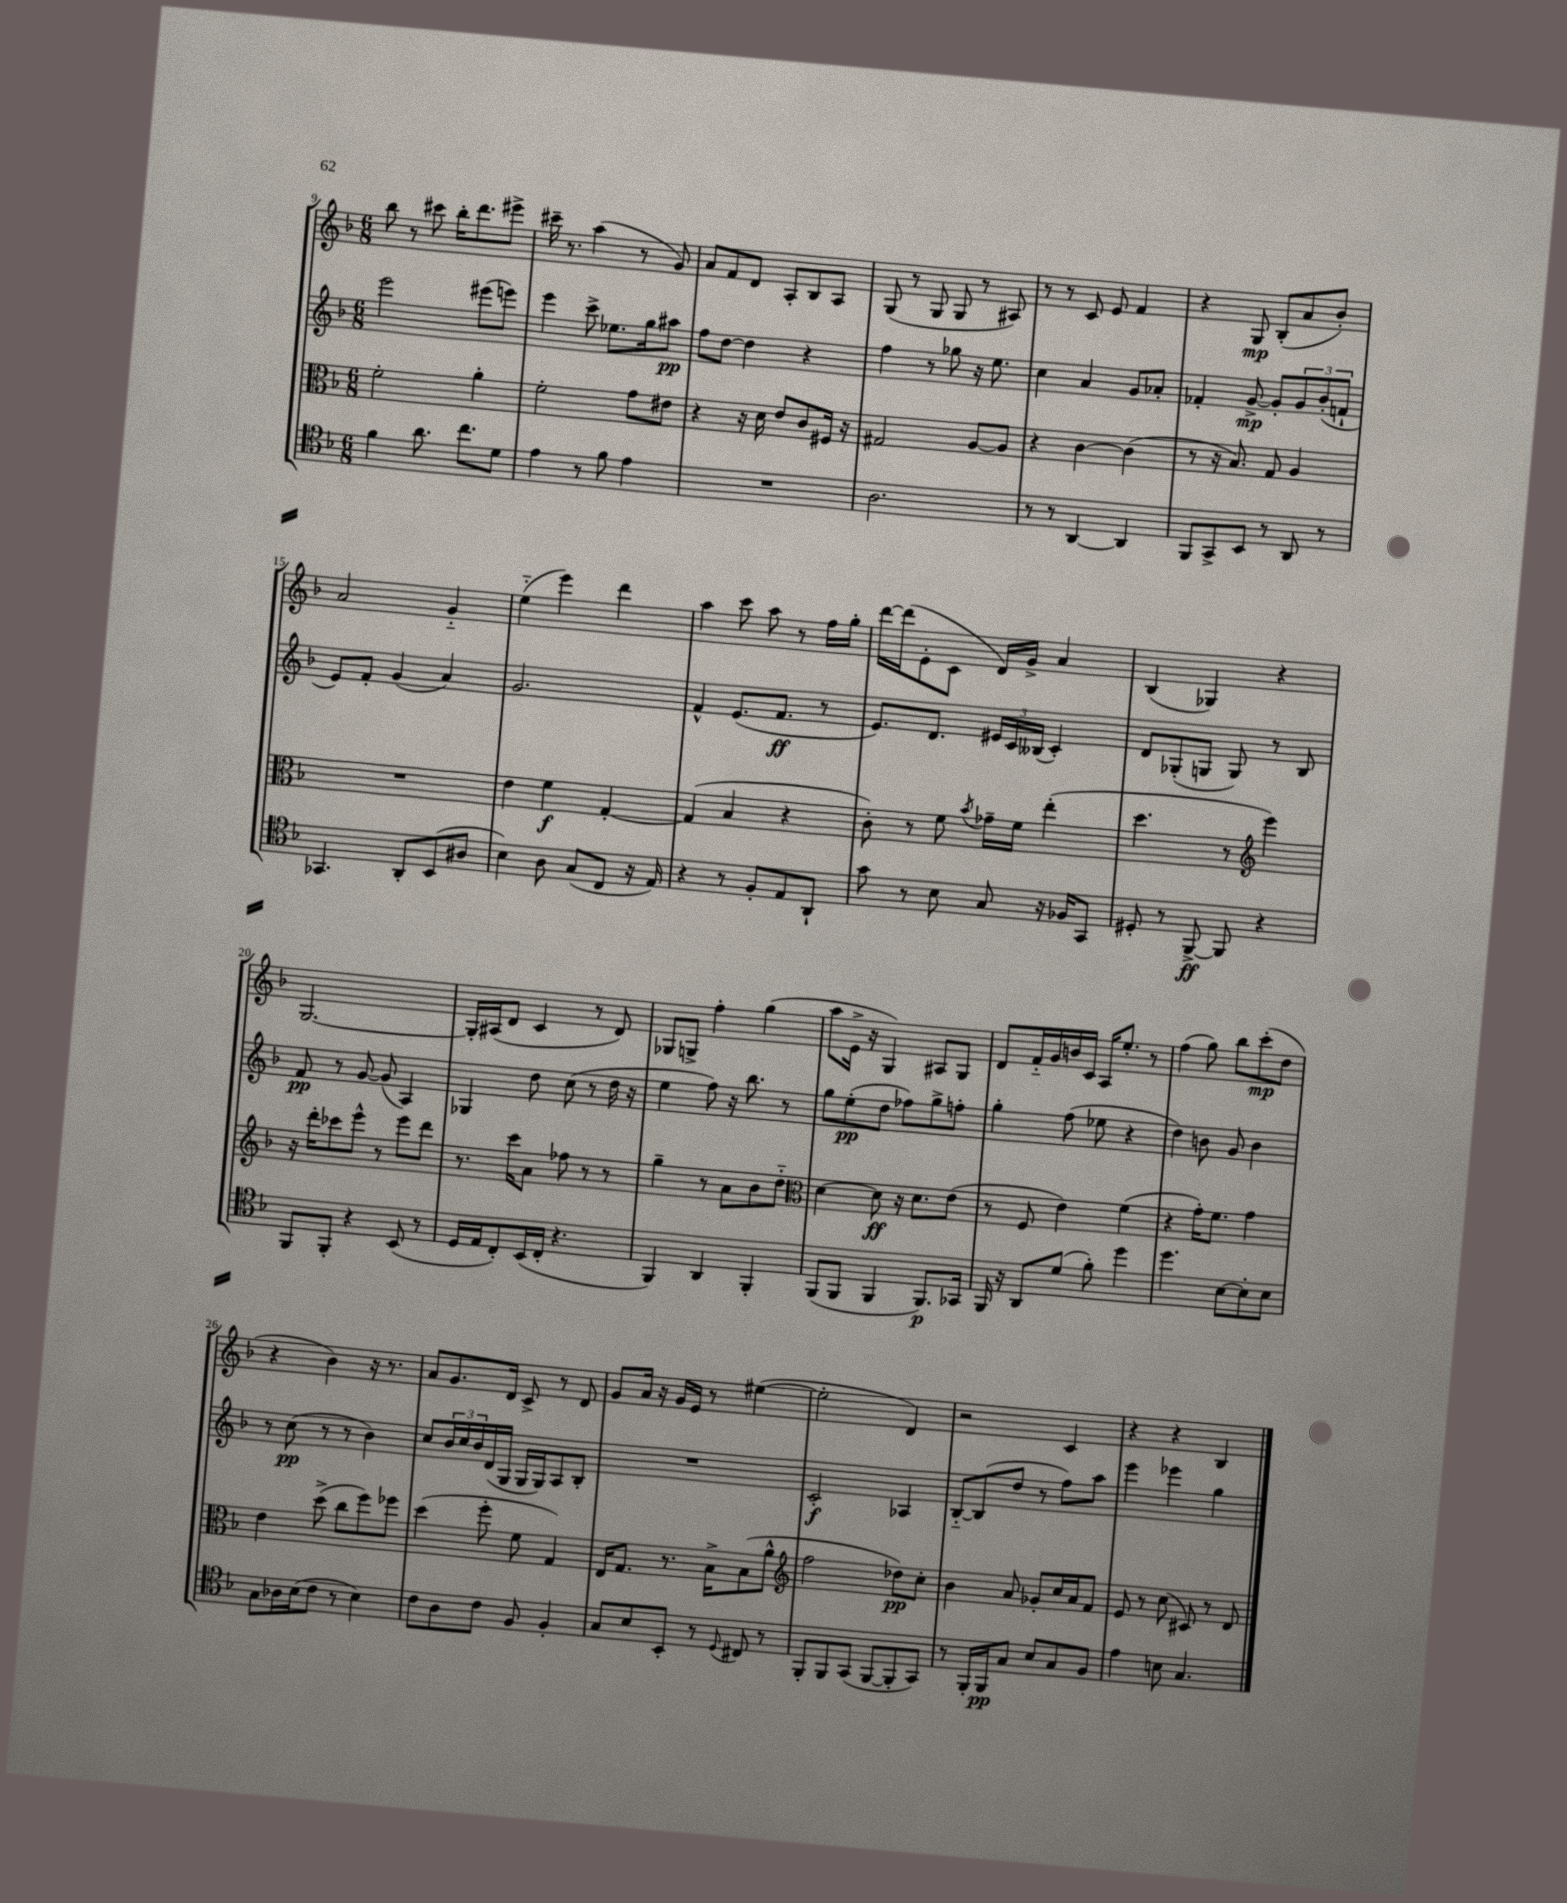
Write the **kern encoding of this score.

**kern	**dynam	**kern	**dynam	**kern	**dynam	**kern	**dynam
*part4	*part4	*part3	*part3	*part2	*part2	*part1	*part1
*staff4	*staff4	*staff3	*staff3	*staff2	*staff2	*staff1	*staff1
*clefC4	*	*clefC3	*	*clefG2	*	*clefG2	*
*k[b-]	*	*k[b-]	*	*k[b-]	*	*k[b-]	*
*M6/8	*	*M6/8	*	*M6/8	*	*M6/8	*
=9	=9	=9	=9	=9	=9	=9	=9
4f\	.	2f'\	.	2eee\	.	8bb-\	.
.	.	.	.	.	.	8r	.
8.a\	.	.	.	.	.	8ccc#X\	.
.	.	.	.	.	.	16bb-'\KL	.
8.cc\L	.	.	.	.	.	8.ddd\	.
.	.	4a'\	.	(8eee#X\L	.	.	.
8d\J	.	.	.	8eeen\J)	.	8eee#X^\J	.
=10	=10	=10	=10	=10	=10	=10	=10
4e\	.	2f'\	.	4eee\	.	16ccc#X~\	.
.	.	.	.	.	.	8.r	.
8r	.	.	.	8ccc^\	.	(4aa\	.
8f\	.	.	.	8.ee-X\L	.	.	.
4e\	.	8g\L	.	.	.	8r	.
.	.	.	.	16gg\k	.	.	.
.	.	8e#X\J	.	8aa#X\J	pp	8g/)	.
=11	=11	=11	=11	=11	=11	=11	=11
2.r	.	4r	.	8ff\L	.	8a/L	.
.	.	.	.	[8dd\J	.	8f/	.
.	.	16r	.	4dd\]	.	8d/J	.
.	.	16d\	.	.	.	.	.
.	.	8e/L	.	.	.	8A'/L	.
.	.	8c/	.	4r	.	8B-/	.
.	.	16F#X/Jk	.	.	.	8A/J	.
.	.	16r	.	.	.	.	.
=12	=12	=12	=12	=12	=12	=12	=12
2.A\	.	2G#X/	.	4ff\	.	(8G/	.
.	.	.	.	.	.	8r	.
.	.	.	.	8r	.	8G/	.
.	.	.	.	8gg-X\	.	8G/	.
.	.	[8A/L	.	16r	.	8r	.
.	.	.	.	8.ee\	.	.	.
.	.	8A/J]	.	.	.	8A#X/)	.
=13	=13	=13	=13	=13	=13	=13	=13
8r	.	4r	.	4cc\	.	8r	.
8r	.	.	.	.	.	8r	.
[4AA/	.	[4c\	.	4a/	.	8c/	.
.	.	.	.	.	.	8e/	.
4AA/]	.	(4c\]	.	8g/L	.	4f/	.
.	.	.	.	8a-X'/J	.	.	.
=14	=14	=14	=14	=14	=14	=14	=14
8FF/L	.	8r	.	4f-X'/	.	4r	.
8GG^/	.	16r	.	.	.	.	.
.	.	8.B-/)	.	.	.	.	.
8BB-/J	.	.	.	[8g^/	mp	8G/	mp
8r	.	8G/	.	8g'/L]	.	(8B-'/L	.
8AA/	.	4A/	.	12g/	.	8a/	.
.	.	.	.	(12b-'/	.	.	.
8r	.	.	.	.	.	8b-'/J)	.
.	.	.	.	12fn`/J	.	.	.
!!LO:LB:g=z
=15	=15	=15	=15	=15	=15	=15	=15
4.GG-X/	.	2.r	.	8e/L)	.	2a/	.
.	.	.	.	8f'/J	.	.	.
.	.	.	.	(4g/	.	.	.
8AA'/L	.	.	.	.	.	.	.
(8BB-/	.	.	.	4a/)	.	4g/	.
8A#X/J	.	.	.	.	.	.	.
=16	=16	=16	=16	=16	=16	=16	=16
4B-\)	.	4e\	.	2.g/	.	(4ee\	.
8A\	.	4f\	f	.	.	4eee\)	.
(8G/L	.	.	.	.	.	.	.
8C/J	.	[4G'/	.	.	.	4ddd\	.
16r	.	.	.	.	.	.	.
16E/)	.	.	.	.	.	.	.
=17	=17	=17	=17	=17	=17	=17	=17
4r	.	(4G/]	.	4f^^/	.	4aa\	.
8r	.	4B-/	.	(8.e/L	.	8ccc\	.
8F'/L	.	.	.	.	.	8aa\	.
.	.	.	.	8.f/J	ff	.	.
8E/	.	4r	.	.	.	8r	.
8AA`/J	.	.	.	8r	.	16ff\LL	.
.	.	.	.	.	.	16gg'\JJ	.
=18	=18	=18	=18	=18	=18	=18	=18
8g\	.	8c'\)	.	8.e/L)	.	[16ddd\LL	.
.	.	.	.	.	.	(16ddd\J]	.
8r	.	8r	.	.	.	8e'\	.
.	.	.	.	8.d/J	.	.	.
8B-\	.	8f\	.	.	.	8c\J	.
.	.	8qb-/	.	.	.	.	.
8G/	.	16g-X~\LL	.	24e#X/LL	.	16d/LL)	.
.	.	.	.	24c/	.	.	.
.	.	16f\JJ	.	.	.	16g^/JJ	.
.	.	.	.	(24B--X/JJ	.	.	.
16r	.	(4ee'\	.	4c'/)	.	4a/	.
16F-X/KL	.	.	.	.	.	.	.
8GG/J	.	.	.	.	.	.	.
=19	=19	=19	=19	=19	=19	=19	=19
8D#X'/	.	4.dd\	.	8d/L	.	(4B-/	.
8r	.	.	.	(8G-X'/	.	.	.
[8FF^/	ff	.	.	8Gn/J	.	4G-X/)	.
8FF/]	.	8r	.	8G/)	.	.	.
*	*	*clefG2	*	*	*	*	*
4r	.	4eee\)	.	8r	.	4r	.
.	.	.	.	8B-/	.	.	.
!!LO:LB:g=z
=20	=20	=20	=20	=20	=20	=20	=20
8FF/L	.	16r	.	8f/	pp	[2.G/	.
.	.	16ddd'\KL	.	.	.	.	.
8FF'/J	.	8ccc-X\	.	8r	.	.	.
4r	.	8eee^^\J	.	[8g/	.	.	.
.	.	8r	.	(8g/]	.	.	.
(8BB-/	.	8eee\L	.	4A/)	.	.	.
8r	.	8ddd\J	.	.	.	.	.
=21	=21	=21	=21	=21	=21	=21	=21
16D/LL	.	8.r	.	4G-X/	.	16G'/LL]	.
16E/J	.	.	.	.	.	(16A#X/J	.
8C'/)	.	.	.	.	.	8d/J	.
.	.	16ccc\KL	.	.	.	.	.
(16BB-/L	.	8a\J	.	8dd\	.	4c/	.
16C'/JJ	.	.	.	.	.	.	.
4.r	.	8ff-X\	.	(8cc\	.	.	.
.	.	8r	.	8r	.	8r	.
.	.	8r	.	16dd\	.	8d/)	.
.	.	.	.	16r	.	.	.
=22	=22	=22	=22	=22	=22	=22	=22
4FF/)	.	4gg~\	.	4ee\	.	8G-X/L	.
.	.	.	.	.	.	8Gn^/J	.
4AA/	.	8r	.	8ff\)	.	4ff'\	.
.	.	8a\L	.	16r	.	.	.
.	.	.	.	8.bb-\	.	.	.
4FF'/	.	8b-\	.	.	.	(4gg\	.
.	.	8dd\J	.	8r	.	.	.
=23	=23	=23	=23	=23	=23	=23	=23
*	*	*clefC3	*	*	*	*	*
(8FF/L	.	[4d\	.	8gg\L	.	8aa\L	.
8FF/J	.	.	.	(8ee'\	pp	16e^\Jk	.
.	.	.	.	.	.	16r	.
4FF/	.	8d\]	ff	8dd\J	.	4G/)	.
.	.	16r	.	8ff-X\L)	.	.	.
.	.	8.d\L	.	.	.	.	.
8.FF/L)	p	.	.	8gg^\	.	8A#X/L	.
.	.	(8e\J	.	8ffn'\J	.	8G/J	.
16GG-X/Jk	.	.	.	.	.	.	.
=24	=24	=24	=24	=24	=24	=24	=24
16FF/	.	8r	.	4gg'\	.	8d/L	.
16r	.	.	.	.	.	.	.
8AA/L	.	8F/	.	.	.	16f/L	.
.	.	.	.	.	.	16g/	.
(8d/J	.	4e\)	.	(8ff\	.	16bn/	.
.	.	.	.	.	.	16c/JJ	.
8f'\)	.	.	.	8ee-X\	.	16A/KL	.
.	.	.	.	.	.	8.ee'/J	.
4dd\	.	(4f\	.	4r	.	.	.
.	.	.	.	.	.	8r	.
=25	=25	=25	=25	=25	=25	=25	=25
4.dd\	.	4r	.	4dd\)	.	(4ff\	.
.	.	16g'\KL)	.	8bn\	.	8gg\)	.
.	.	8.f\J	.	.	.	.	.
[8B-\L	.	.	.	8g/	.	8bb-\L	.
8B-'\]	.	4g\	.	4b\	.	(8ccc'\	mp
8B-\J	.	.	.	.	.	8dd\J	.
!!LO:LB:g=z
=26	=26	=26	=26	=26	=26	=26	=26
8G\L	.	4e\	.	8r	.	4r	.
16A-X\L	.	.	.	(8cc\	pp	.	.
(16B-\J	.	.	.	.	.	.	.
8c\J	.	(8dd^\	.	8r	.	4b-\)	.
8r	.	8cc\L	.	8r	.	.	.
4B-\)	.	8ff\)	.	4b-\)	.	16r	.
.	.	.	.	.	.	8.r	.
.	.	8ff-X\J	.	.	.	.	.
=27	=27	=27	=27	=27	=27	=27	=27
8c\L	.	(4dd\	.	8cc/L	.	8a/L	.
8A\	.	.	.	24b-/L	.	8.g/	.
.	.	.	.	24cc/	.	.	.
.	.	.	.	24b-/	.	.	.
8c\J	.	8ff'\	.	(16d/	.	.	.
.	.	.	.	16G/JJ	.	16d/Jk	.
8F/	.	8f\	.	16G/LL	.	8c^/	.
.	.	.	.	16G/J)	.	.	.
4F'/	.	4G/)	.	8A/	.	8r	.
.	.	.	.	8B-'/J	.	8d/	.
=28	=28	=28	=28	=28	=28	=28	=28
8G/L	.	16E/KL	.	2.r	.	8g/L	.
.	.	8.G/J	.	.	.	.	.
8B-/	.	.	.	.	.	16a/Jk	.
.	.	.	.	.	.	16r	.
8BB-'/J	.	8.r	.	.	.	16g/LL	.
.	.	.	.	.	.	16e/JJ	.
8r	.	.	.	.	.	8r	.
.	.	16B-^\KL	.	.	.	.	.
8qqD/	.	.	.	.	.	.	.
8C#X/	.	(8B-\	.	.	.	([4ee#X\	.
8r	.	8a^^\J	.	.	.	.	.
=29	=29	=29	=29	=29	=29	=29	=29
*	*	*clefG2	*	*	*	*	*
8FF'/L	.	2ff\	.	2c'/	f	2ee#'\]	.
8FF/	.	.	.	.	.	.	.
(8GG/J	.	.	.	.	.	.	.
[8FF/L	.	.	.	.	.	.	.
8FF'/]	.	8dd-X\L)	pp	4A-X/	.	4d/)	.
8GG/J)	.	8cc'\J	.	.	.	.	.
=30	=30	=30	=30	=30	=30	=30	=30
8r	.	4b-\	.	[8B-/L	.	2r	.
16FF'/LL	.	.	.	(8B-/]	.	.	.
16FF/J	pp	.	.	.	.	.	.
8G/J	.	8a/	.	8dd/J	.	.	.
8B-/L	.	8g-X'/L	.	8r	.	.	.
8G/	.	16cc/L	.	8ff\L)	.	4c/	.
.	.	16a/J	.	.	.	.	.
8F/J	.	8f/J	.	8aa\J	.	.	.
=31	=31	=31	=31	=31	=31	=31	=31
4e\	.	8e/	.	4eee\	.	4r	.
.	.	8r	.	.	.	.	.
8Bn\	.	(8cc\	.	4eee-X\	.	4r	.
4.G/	.	8c#X/)	.	.	.	.	.
.	.	8r	.	4gg\	.	4B-/	.
.	.	8d/	.	.	.	.	.
==	==	==	==	==	==	==	==
*-	*-	*-	*-	*-	*-	*-	*-
